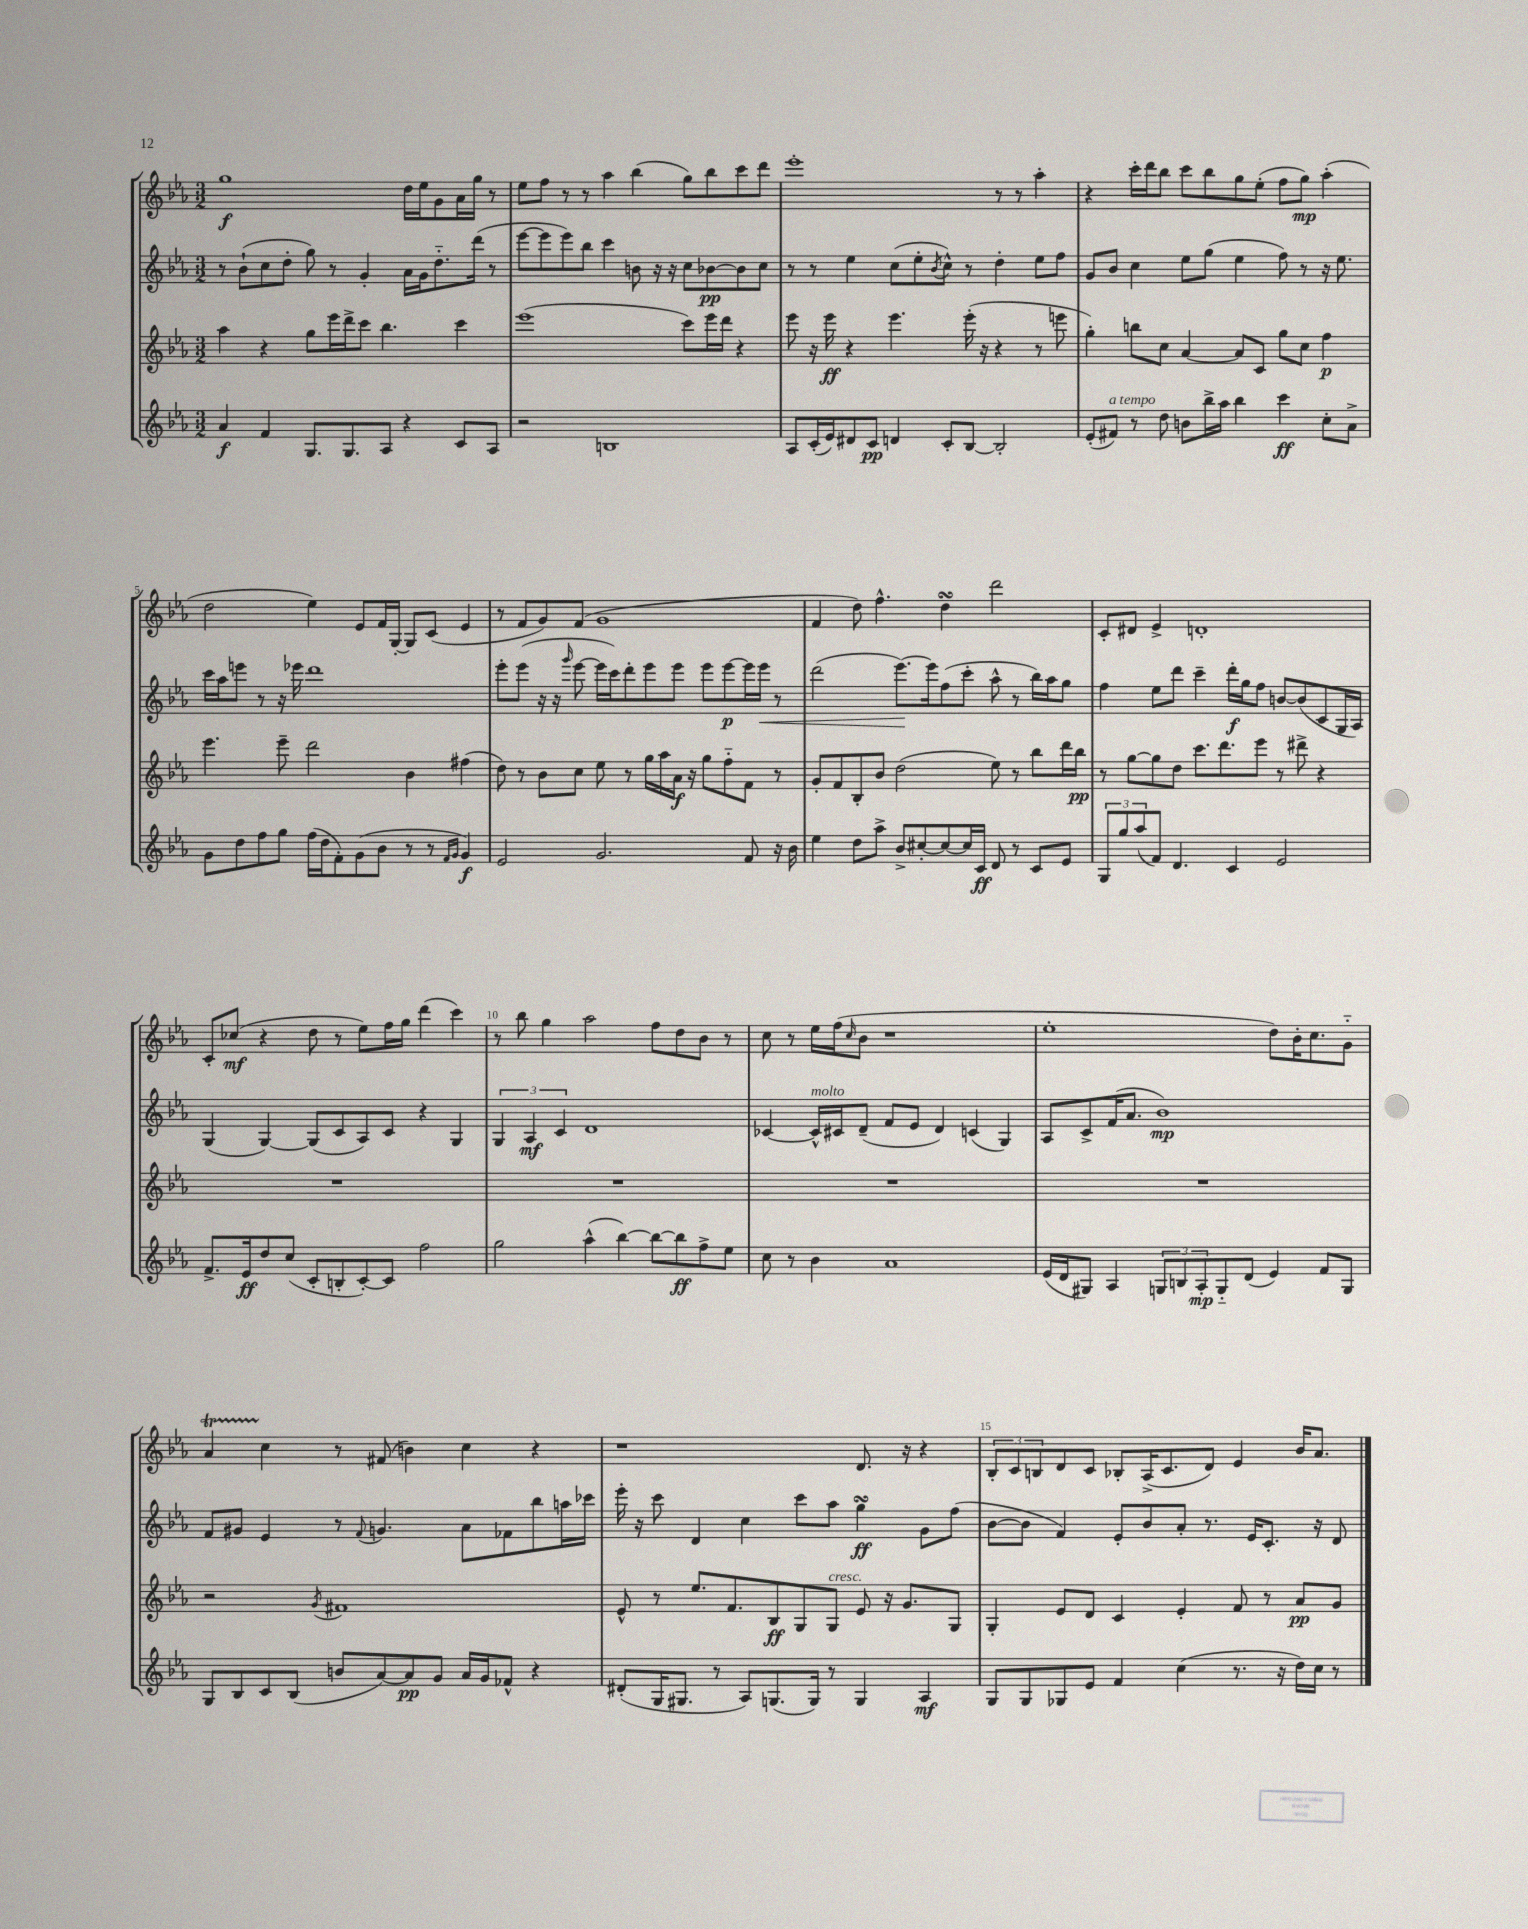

**kern	**kern	**kern	**kern
*staff4	*staff3	*staff2	*staff1
*clefG2	*clefG2	*clefG2	*clefG2
*k[b-e-a-]	*k[b-e-a-]	*k[b-e-a-]	*k[b-e-a-]
*M3/2	*M3/2	*M3/2	*M3/2
4a-	4aa-	8r	1gg
.	.	(8b-`	.
4f	4r	8cc	.
.	.	8dd'	.
8.G	8gg	8gg)	.
.	16eee-	8r	.
8.G	16ddd^	.	.
.	8ccc	4g'	.
8A-	4.bb-	.	.
4r	.	16a-	16dd
.	.	16g	16ee-
.	.	8.dd'~	8g
8c	4ccc	.	16a-
.	.	(16ddd	16gg
8A-	.	8r	8r
=	=	=	=
2r	(1eee-	[8eee-	8ee-
.	.	8eee-]	8ff
.	.	8eee-)	8r
.	.	8bb-	8r
1B	.	4ccc	4aa-
.	.	8b	(4bb-
.	.	16r	.
.	.	16r	.
.	8ccc)	8cc	8gg)
.	16eee-	[8b-	8bb-
.	16ddd	.	.
.	4r	8b-]	8ccc
.	.	8cc	8ddd
=	=	=	=
8A-	8eee-	8r	1eee-'
(16c'	16r	8r	.
16e-)	16eee-	.	.
8d#	4r	4ee-	.
8c	.	.	.
4d	4.eee-	(8cc	.
.	.	8ee-'	.
.	.	8qb-	.
8c'	.	8cc^^)	.
[8B-	(16eee-'	8r	.
.	16r	.	.
2B-']	4r	4dd'	8r
.	.	.	8r
.	8r	8ee-	4aa-'
.	8eee	8ff	.
=	=	=	=
(8e-'	4gg')	8g	4r
8f#)	.	8b-	.
8r	8bb	4cc	16ccc'
.	.	.	16ddd
8dd	8cc	.	8bb-
8b	[4a-	8ee-	8ccc
16bb-^	.	(8gg	8bb-
16aa-	.	.	.
4bb-	8a-]	4ee-	8gg
.	8c	.	(8ee-'
4ccc	8gg	8ff)	8ff
.	8cc	8r	8gg)
8cc'	4ff	16r	(4aa-'
.	.	8.ee-	.
8a-^	.	.	.
=	=	=	=
8g	4.eee-	16ccc	2dd
.	.	16aa-	.
8dd	.	8eee	.
8ff	.	8r	.
8gg	8eee-~	16r	.
.	.	16eee-	.
(16ff	2ddd	1ddd	4ee-)
16dd	.	.	.
8f')	.	.	.
(8g	.	.	8e-
8b-	.	.	16f
.	.	.	[16G'
8r	4b-	.	8G]
8r	.	.	(8c
16qqf	.	.	.
16qqg	.	.	.
4g)	(4ff#	.	4e-
=	=	=	=
2e-	8dd)	8eee-'	8r
.	8r	(8eee-	8f
.	8b-	16r	8g)
.	.	16r	.
.	.	16qqggg	.
.	8cc	[8eee-	(8f
2.g	8ee-	16eee-]	1g
.	.	16ccc)	.
.	8r	8ddd'	.
.	16gg	8eee-	.
.	16aa-	.	.
.	16a-	8eee-	.
.	16r	.	.
.	8gg	8eee-	.
.	8ff'~	[8eee-	.
8f	8f	16eee-]	.
.	.	16eee-	.
16r	8r	8r	.
16b-	.	.	.
=	=	=	=
4ee-	8g'	(2ddd	4f
.	8f	.	.
8dd	8B-'	.	8dd)
8aa-^	8b-	.	4.ff^^
8b-^	(2dd	[8.eee-)	.
[8cc#'	.	.	.
.	.	16eee-]	.
8cc#_	.	(8ff	4dd
16cc#]	.	8ccc'	.
16c	.	.	.
8d	8ee-)	8aa-^^	2ddd
8r	8r	8r	.
8c	8bb-	16bb-)	.
.	.	16aa-	.
8e-	16ddd	8gg	.
.	16bb-	.	.
=	=	=	=
12G	8r	4ff	8c'
12gg	.	.	.
.	[8gg	.	8d#
(12aa-	.	.	.
8f)	8gg]	8ee-	4e-^
4.d	8dd	8ddd	.
.	8.ccc	4ccc~	1d'
.	8.ddd	.	.
4c	.	16ddd'	.
.	.	16gg	.
.	8eee-	8ff	.
2e-	8r	[8b	.
.	8ddd#^	(8b]	.
.	4r	8c	.
.	.	16G	.
.	.	16A-)	.
=	=	=	=
8.f^	1.r	(4G	8c'
.	.	.	(8cc-
16e-	.	.	.
8dd	.	[4G)	4r
(8cc	.	.	.
8c'	.	(8G]	8dd
8B'	.	8c	8r
[8c')	.	8A-)	8ee-)
8c]	.	8c	16ff
.	.	.	16gg
2ff	.	4r	(4ddd
.	.	4G	4ccc)
=	=	=	=
2gg	1.r	6G	8r
.	.	.	8bb-
.	.	6A-	.
.	.	.	4gg
.	.	6c	.
(4aa-^^	.	1d	2aa-
[4bb-)	.	.	.
8bb-_	.	.	8ff
8bb-]	.	.	8dd
8ff^	.	.	8b-
8ee-	.	.	8r
=	=	=	=
8cc	1.r	[4c-	8cc
8r	.	.	8r
4b-	.	16c-^^]	16ee-
.	.	16c#	(16ff
.	.	.	16qqcc
.	.	(8d~	8b-
1a-	.	8f	1r
.	.	8e-	.
.	.	4d)	.
.	.	(4c	.
.	.	4G)	.
=	=	=	=
(16e-	1.r	8A-	1ee-'
16d	.	.	.
8G#)	.	8c^	.
4A-	.	(16f	.
.	.	8.a-	.
12G	.	1b-)	.
12B	.	.	.
12A-'	.	.	.
8G'~	.	.	.
(8d	.	.	.
4e-)	.	.	8dd)
.	.	.	16b-'
.	.	.	8.cc
8f	.	.	.
8G	.	.	8g'~
=	=	=	=
8G	2r	8f	4a-
8B-	.	8g#	.
8c	.	4e-	4cc
(8B-	.	.	.
.	8qg	.	.
8b	1f#	8r	8r
.	.	8qqf	.
[8a-)	.	4.g	(8f#
8a-]	.	.	4b)
8g	.	.	.
16a-	.	8a-	4cc
16g	.	.	.
8f-^^	.	8f-	.
4r	.	8bb-	4r
.	.	16aa	.
.	.	16ccc-	.
=	=	=	=
(8d#'	8e-^^	16eee-'	1r
.	.	16r	.
16G	8r	8ccc	.
8.G#	.	.	.
.	8.ee-	4d	.
8r	.	.	.
.	8.f	.	.
8A-)	.	4cc	.
(8.G	8B-	.	.
.	8G	8ccc	.
16G)	.	.	.
8r	8G	8aa-	.
4G	8e-	4gg	8.d
.	16r	.	.
.	8.g	.	16r
4A-	.	8g	4r
.	8G	(8ff	.
=	=	=	=
8G	4G'	[8b-	12B-'
.	.	.	12c
8G	.	8b-]	.
.	.	.	12B
8G-	8e-	4f)	8d
8e-	8d	.	8c
4f	4c	8e-'	8B-'
.	.	8b-	(16A-^
.	.	.	8.c
(4cc	4e-'	8a-'	.
.	.	8.r	8d)
8.r	8f	.	4e-
.	.	16e-	.
.	8r	8.c'	.
16r	.	.	.
16dd)	8a-	.	16b-
16cc	.	16r	8.a-
8r	8g	8d	.
==	==	==	==
*-	*-	*-	*-
